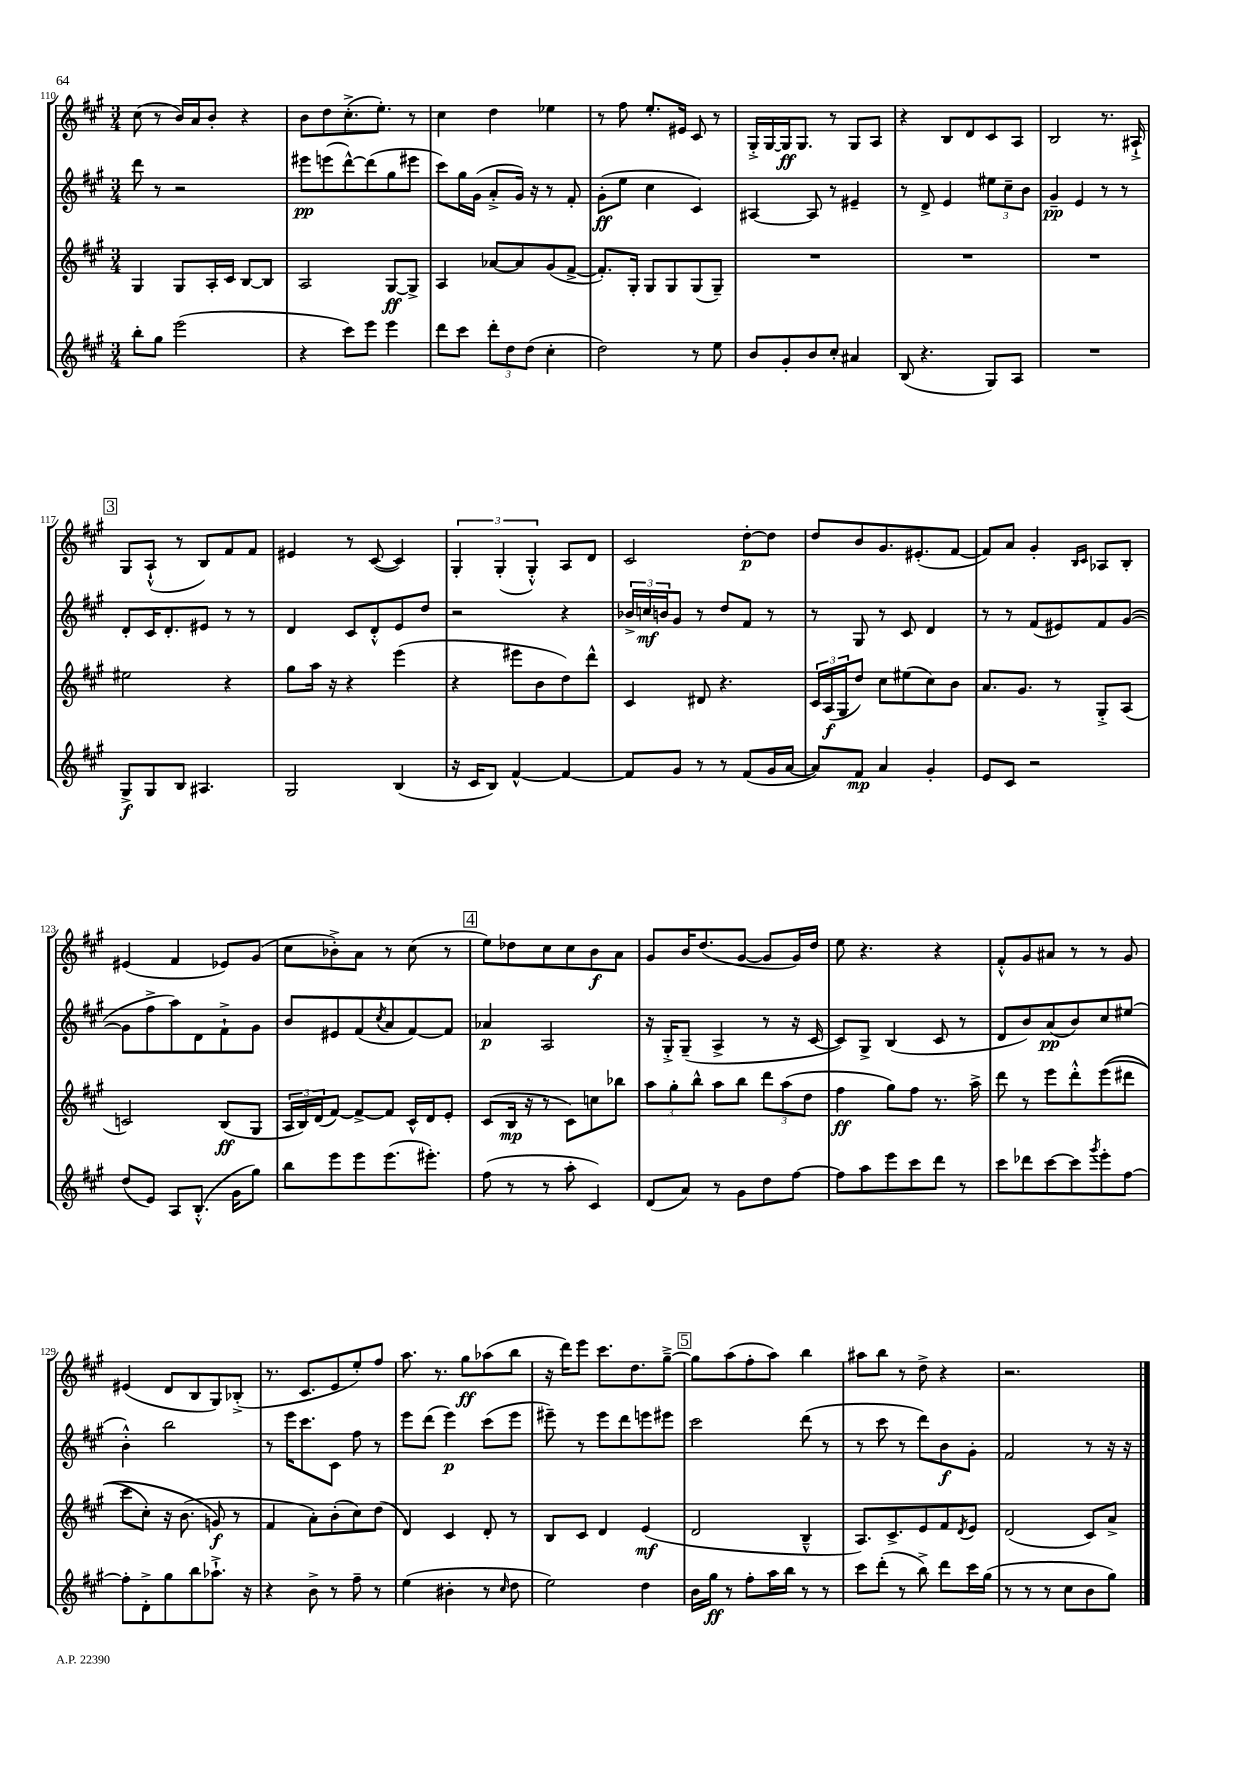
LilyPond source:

<<
\new StaffGroup <<
\new Staff = "s0" {
    \clef treble \key a \major \numericTimeSignature \time 3/4
    cis''8( r8 b'16) a'16 b'8-. r4 |
    b'8 d''8 cis''8.-.->( e''8.-.) r8 |
    cis''4 d''4 ees''4 |
    r8 fis''8 e''8.-. eis'16 cis'8 r8 |
    gis16-.-> gis16~ gis16\ff gis8. r8 gis8 a8 |
    r4 b8 d'8 cis'8 a8 |
    b2 r8. ais16-!-> |
    \mark \markup { \box "3" } gis8 a8-!-^( r8 b8) fis'8 fis'8 |
    eis'4 r8 cis'8~( cis'4) |
    \tuplet 3/2 { gis4-. gis4-.( gis4-.-^) } a8 d'8 |
    cis'2 d''8~-.\p d''8 |
    d''8 b'8 gis'8. eis'8.-.( fis'8~ |
    fis'8) a'8 gis'4-. \grace { b16 cis'16 } aes8 b8-. |
    eis'4( fis'4 ees'8) gis'8( |
    cis''8 bes'8-.->) a'8 r8 cis''8( r8 |
    \mark \markup { \box "4" } e''8) des''8 cis''8 cis''8 b'8\f a'8 |
    gis'8 b'16 d''8.( gis'8~ gis'8 gis'16) d''16 |
    e''8 r4. r4 |
    fis'8-.-^ gis'8 ais'8 r8 r8 gis'8 |
    eis'4( d'8 b8 gis8) bes8-.->( |
    r8. cis'8. e'8 e''8-.) fis''8 |
    a''8. r8. gis''8\ff aes''8( b''8 |
    r16 d'''16) e'''8 cis'''8. d''8. gis''8~---> |
    \mark \markup { \box "5" } gis''8 a''8( fis''8-. a''8) b''4 |
    ais''8 b''8 r8 d''8-> r4 |
    r2. \bar "|." |
}
\new Staff = "s1" {
    \clef treble \key a \major \numericTimeSignature \time 3/4
    d'''8 r8 r2 |
    eis'''8\pp e'''8( d'''8~-^) d'''8( gis''8 eis'''8 |
    cis'''8) gis''16 gis'16( a'8-.-> gis'16) r16 r8 fis'8-. |
    gis'8-.\ff( e''8 cis''4 cis'4) |
    ais4~ ais8 r8 eis'4-- |
    r8 d'8-> e'4 \tuplet 3/2 { eis''8 cis''8-- b'8 } |
    gis'4--\pp e'4 r8 r8 |
    \mark \markup { \box "3" } d'8-. cis'16 d'8.-. eis'8 r8 r8 |
    d'4 cis'8 d'8-.-^ e'8 d''8 |
    r2 r4 |
    \tuplet 3/2 { bes'16-> c''16\mf b'16 } gis'8 r8 d''8 fis'8 r8 |
    r8 gis8 r8 cis'8 d'4 |
    r8 r8 fis'8( eis'8) fis'8 gis'8~( |
    gis'8 fis''8-> a''8) d'8 fis'8-!-> gis'8 |
    b'8 eis'8 fis'8( \acciaccatura { cis''8 } a'8 fis'8~) fis'8 |
    \mark \markup { \box "4" } aes'4\p a2 |
    r16 gis16-.-> gis8--( a4-> r8 r16 cis'16~ |
    cis'8) gis8-> b4( cis'8 r8 |
    d'8 b'8) a'8\pp( b'8) cis''8 eis''8( |
    b'4-.-^) b''2 |
    r8 e'''16 cis'''8. cis'8 fis''8 r8 |
    e'''8 d'''8( e'''4\p) cis'''8( e'''8 |
    eis'''8--) r8 eis'''8 d'''8 e'''8 eis'''8 |
    \mark \markup { \box "5" } cis'''2 d'''8( r8 |
    r8 cis'''8 r8 d'''8) b'8\f gis'8-. |
    fis'2 r8 r16 r16 \bar "|." |
}
\new Staff = "s2" {
    \clef treble \key a \major \numericTimeSignature \time 3/4
    gis4 gis8 a16-. cis'16 b8~ b8 |
    a2 gis8~\ff gis8-> |
    a4 aes'8~ aes'8 gis'8( fis'8~-> |
    fis'8.-.) gis16-. gis8 gis8 gis8( gis8--) |
    R2. |
    R2. |
    R2. |
    \mark \markup { \box "3" } eis''2 r4 |
    gis''8 a''16 r16 r4 e'''4( |
    r4 eis'''8 b'8 d''8) d'''8-^ |
    cis'4 dis'8 r4. |
    \tuplet 3/2 { cis'16 a16\f( gis16 } d''8) cis''8 eis''8( cis''8) b'8 |
    a'8. gis'8. r8 gis8-.-> a8( |
    c'2) b8\ff( gis8 |
    \tuplet 3/2 { a16 b16) d'16( } fis'8~) fis'8~-> fis'8 cis'16-^ d'16 e'8-. |
    \mark \markup { \box "4" } cis'8( b16\mp r16 r8 cis'8) c''8 bes''8 |
    \tuplet 3/2 { a''8 gis''8-. b''8-^ } a''8 b''8 \tuplet 3/2 { d'''8 a''8( d''8 } |
    fis''4\ff gis''8) fis''8 r8. a''16-> |
    d'''8 r8 e'''8 d'''8-.-^ e'''8(\( dis'''8 |
    cis'''8 cis''8-.) r16 b'8.( g'8\f\) r8 |
    fis'4 a'8-.) b'8-.( cis''8) d''8( |
    d'4) cis'4 d'8-. r8 |
    b8 cis'8 d'4 e'4\mf( |
    \mark \markup { \box "5" } d'2 b4---^ |
    a8.) cis'8.-> e'8 fis'8 \acciaccatura { d'8 } e'8 |
    d'2( cis'8) a'8-> \bar "|." |
}
\new Staff = "s3" {
    \clef treble \key a \major \numericTimeSignature \time 3/4
    b''8-. gis''8 e'''2( |
    r4 cis'''8) e'''8 e'''4 |
    d'''8 cis'''8 \tuplet 3/2 { d'''8-. d''8 d''8( } cis''4-. |
    d''2) r8 e''8 |
    b'8 gis'8-. b'8 cis''8-. ais'4 |
    b8( r4. gis8) a8 |
    R2. |
    \mark \markup { \box "3" } gis8->\f gis8 b8 ais4. |
    gis2 b4( |
    r16 cis'16 b8) fis'4~-^ fis'4~ |
    fis'8 gis'8 r8 r8 fis'8( gis'16 a'16~ |
    a'8) fis'8\mp a'4 gis'4-. |
    e'8 cis'8 r2 |
    d''8( e'8) a8 b8.-.-^( gis'16 gis''8) |
    b''8 e'''8 e'''8 e'''8.( eis'''8.-.) |
    \mark \markup { \box "4" } fis''8( r8 r8 a''8-. cis'4) |
    d'8( a'8) r8 gis'8 d''8 fis''8~ |
    fis''8 a''8 e'''8 cis'''8 d'''8 r8 |
    cis'''8 des'''8 cis'''8~ cis'''8 \acciaccatura { gis'''8 } e'''8-. fis''8~ |
    fis''8-. d'8-.-> gis''8 b''8 aes''8.-!-> r16 |
    r4 b'8-> r8 fis''8-- r8 |
    e''4( bis'4-. r8 \grace { cis''16 } d''8 |
    e''2) d''4 |
    \mark \markup { \box "5" } b'16 gis''16\ff r8 fis''8-. a''16 b''16 r8 r8 |
    cis'''8 d'''8-.( r8 b''8->) d'''8 cis'''16 gis''16( |
    r8 r8 r8 cis''8 b'8 gis''8) \bar "|." |
}
>>
>>
\layout { \context { \Score currentBarNumber = #110 } }
